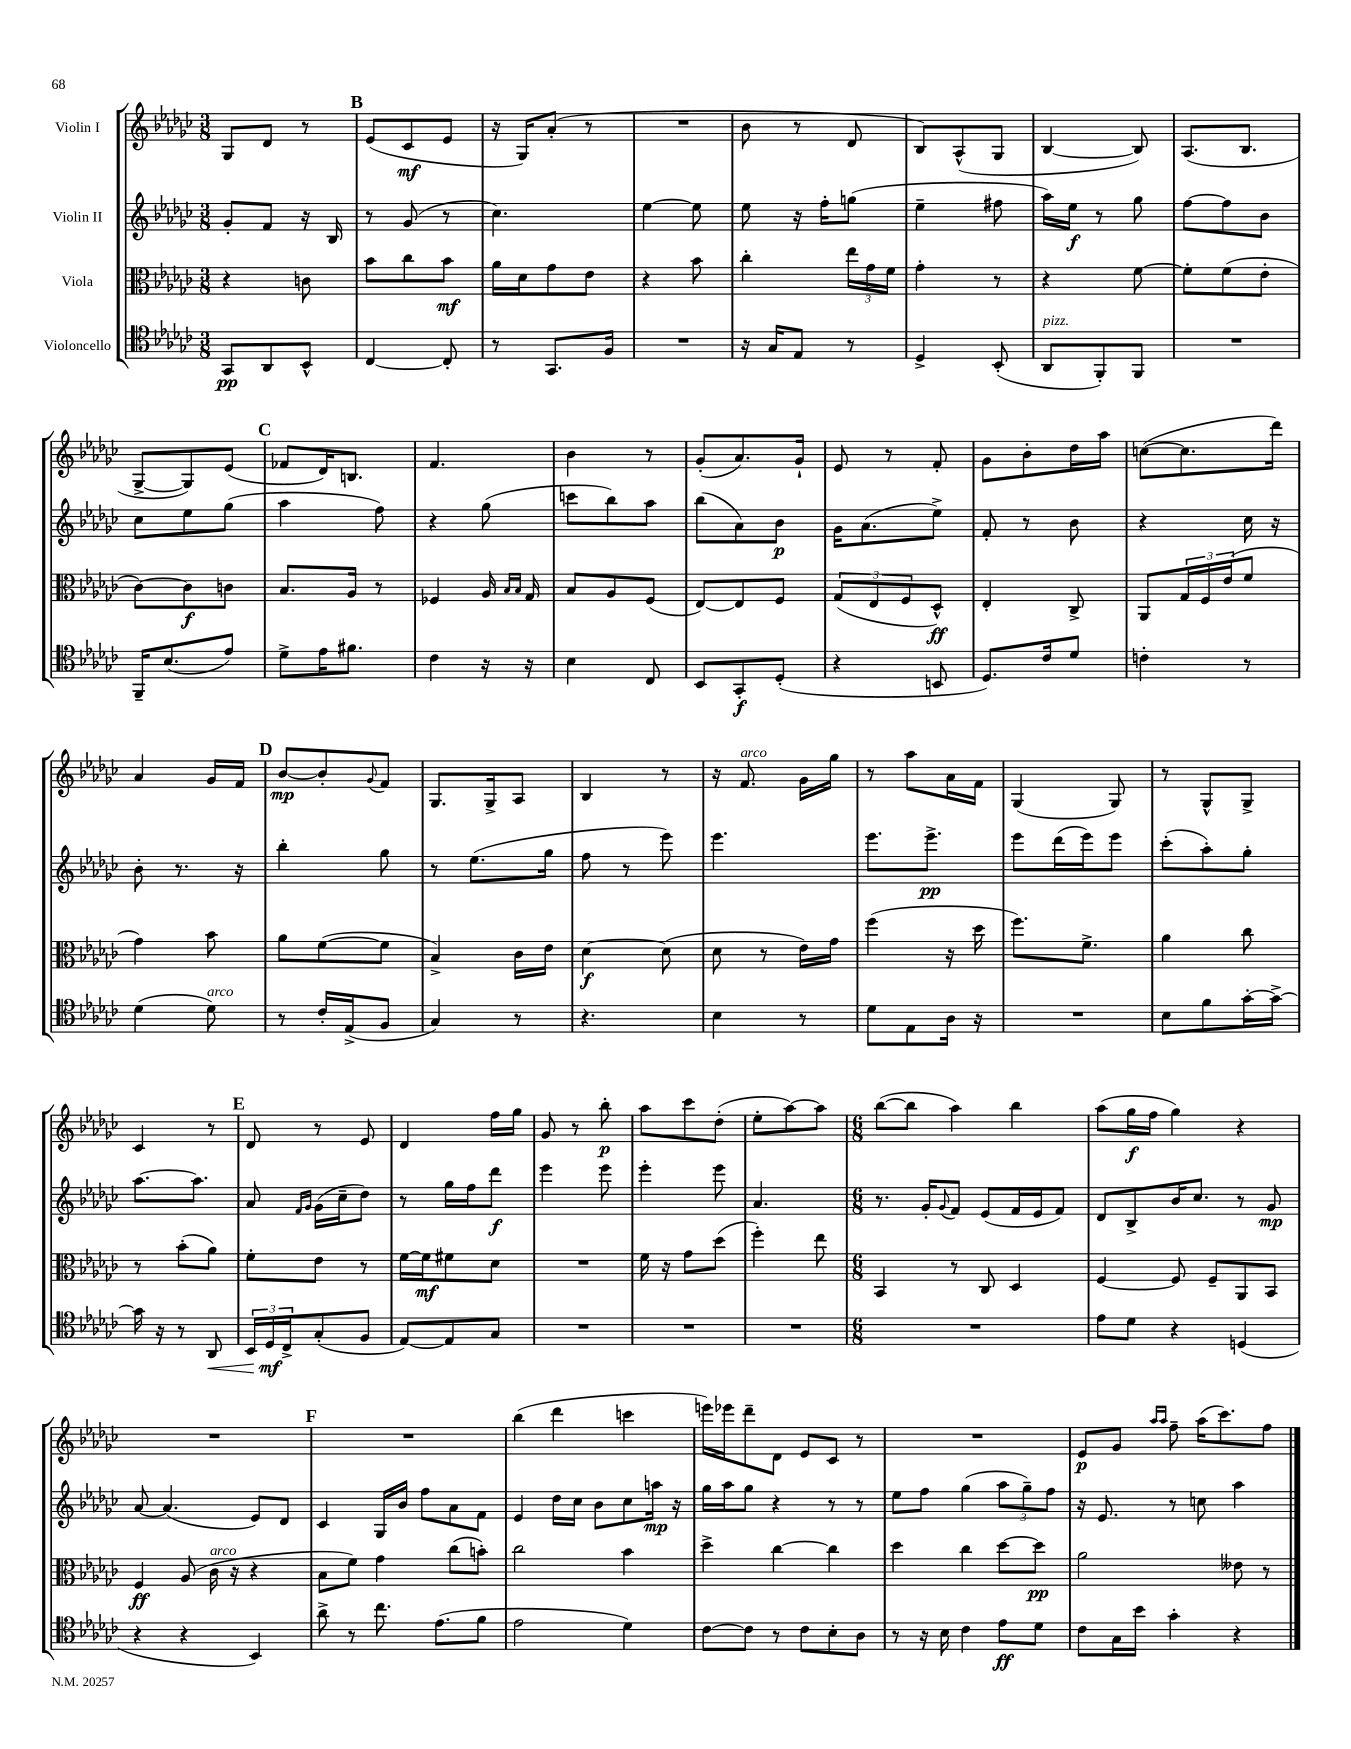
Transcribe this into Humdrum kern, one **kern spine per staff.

**kern	**dynam	**kern	**dynam	**kern	**dynam	**kern	**dynam
*part4	*part4	*part3	*part3	*part2	*part2	*part1	*part1
*staff4	*staff4	*staff3	*staff3	*staff2	*staff2	*staff1	*staff1
*I"Violoncello	*	*I"Viola	*	*I"Violin II	*	*I"Violin I	*
*clefC4	*	*clefC3	*	*clefG2	*	*clefG2	*
*k[b-e-a-d-g-c-]	*	*k[b-e-a-d-g-c-]	*	*k[b-e-a-d-g-c-]	*	*k[b-e-a-d-g-c-]	*
*M3/8	*	*M3/8	*	*M3/8	*	*M3/8	*
=30	=30	=30	=30	=30	=30	=30	=30
8GG-/L	pp	4r	.	8g-'/L	.	8G-/L	.
8AA-/	.	.	.	8f/J	.	8d-/J	.
8BB-^^/J	.	8cn\	.	16r	.	8r	.
.	.	.	.	16B-/	.	.	.
!!LO:REH:place=s1:t=B
=31	=31	=31	=31	=31	=31	=31	=31
[4C-/	.	8b-\L	.	8r	.	(8e-/L	.
.	.	8cc-\	.	(8g-/	.	8c-/	mf
8C-'/]	.	8b-\J	mf	8r	.	8e-/J	.
=32	=32	=32	=32	=32	=32	=32	=32
8r	.	16a-\LL	.	4.cc-\)	.	16r	.
.	.	16d-\J	.	.	.	16G-/KL)	.
8.GG-/L	.	8g-\	.	.	.	(8a-'/J	.
.	.	8e-\J	.	.	.	8r	.
16F/Jk	.	.	.	.	.	.	.
=33	=33	=33	=33	=33	=33	=33	=33
4.r	.	4r	.	[4ee-\	.	4.r	.
.	.	8b-\	.	8ee-\]	.	.	.
=34	=34	=34	=34	=34	=34	=34	=34
16r	.	4cc-'\	.	8ee-\	.	8b-\	.
16G-/KL	.	.	.	.	.	.	.
8E-/J	.	.	.	16r	.	8r	.
.	.	.	.	16ff'\KL	.	.	.
8r	.	24ee-\LL	.	(8ggn\J	.	8d-/	.
.	.	24g-\	.	.	.	.	.
.	.	24f\JJ	.	.	.	.	.
=35	=35	=35	=35	=35	=35	=35	=35
4D-^/	.	4g-'\	.	4ee-~\	.	8B-/L)	.
.	.	.	.	.	.	(8A-^^/	.
(8BB-'/	.	8r	.	8ff#X\	.	8G-/J	.
=36	=36	=36	=36	=36	=36	=36	=36
!LO:TX:a:i:t=pizz.	!	!	!	!	!	!	!
8AA-/L	.	4r	.	16aa-\LL)	.	[4B-/	.
.	.	.	.	16ee-\JJ	f	.	.
8FF'/)	.	.	.	8r	.	.	.
8FF/J	.	[8f\	.	8gg-\	.	8B-/])	.
=37	=37	=37	=37	=37	=37	=37	=37
4.r	.	8f'\L]	.	[8ff\L	.	(8.A-/L	.
.	.	(8f\	.	8ff\]	.	.	.
.	.	.	.	.	.	8.B-/J	.
.	.	8e-'\J	.	8b-\J	.	.	.
!!LO:LB:g=z
=38	=38	=38	=38	=38	=38	=38	=38
16FF~/KL	.	[8c-\L)	.	8cc-\L	.	[8G-^/L	.
(8.B-/	.	.	.	.	.	.	.
.	.	8c-\]	f	8ee-\	.	8G-/])	.
8e-/J)	.	8cn\J	.	(8gg-\J	.	(8e-/J	.
!!LO:REH:place=s1:t=C
=39	=39	=39	=39	=39	=39	=39	=39
8d-^\L	.	8.B-/L	.	4aa-\	.	8f-X/L	.
16e-\K	.	.	.	.	.	16d-/K)	.
8.f#X\J	.	16A-/Jk	.	.	.	8.Bn/J	.
.	.	8r	.	8ff\)	.	.	.
=40	=40	=40	=40	=40	=40	=40	=40
4c-\	.	4F-X/	.	4r	.	4.f/	.
16r	.	16A-/	.	(8gg-\	.	.	.
.	.	16qqB-/LL	.	.	.	.	.
.	.	16qqB-/JJ	.	.	.	.	.
16r	.	16G-/	.	.	.	.	.
=41	=41	=41	=41	=41	=41	=41	=41
4B-\	.	8B-/L	.	8cccn\L	.	4b-\	.
.	.	8A-/	.	8bb-\)	.	.	.
8C-/	.	(8F/J	.	8aa-\J	.	8r	.
=42	=42	=42	=42	=42	=42	=42	=42
8BB-/L	.	[8E-/L)	.	(8bb-\L	.	(8g-'/L	.
8GG-'/	f	8E-/]	.	8a-\)	.	8.a-/)	.
(8D-'/J	.	8F/J	.	8b-\J	p	.	.
.	.	.	.	.	.	16g-`/Jk	.
=43	=43	=43	=43	=43	=43	=43	=43
4r	.	(12G-/L	.	16g-\KL	.	8e-/	.
.	.	.	.	(8.a-\	.	.	.
.	.	12E-/	.	.	.	.	.
.	.	.	.	.	.	8r	.
.	.	12F/	.	.	.	.	.
8BBn/	.	8D-^^/J)	ff	8ee-^\J)	.	8f'/	.
=44	=44	=44	=44	=44	=44	=44	=44
8.D-/L)	.	4E-'/	.	8f'/	.	8g-\L	.
.	.	.	.	8r	.	8b-'\	.
16c-/k	.	.	.	.	.	.	.
8d-/J	.	8C-^/	.	8b-\	.	16dd-\L	.
.	.	.	.	.	.	16aa-\JJ	.
=45	=45	=45	=45	=45	=45	=45	=45
4cn'\	.	8AA-/L	.	4r	.	([8ccn\L	.
.	.	24G-/L	.	.	.	8.cc\]	.
.	.	24F/	.	.	.	.	.
.	.	(24e-/J	.	.	.	.	.
8r	.	8f/J	.	16cc-\	.	.	.
.	.	.	.	16r	.	16ddd-\Jk)	.
!!LO:LB:g=z
=46	=46	=46	=46	=46	=46	=46	=46
(4d-\	.	4g-\)	.	8b-'\	.	4a-/	.
.	.	.	.	8.r	.	.	.
!LO:TX:a:i:t=arco	!	!	!	!	!	!	!
8d-\)	.	8b-\	.	.	.	16g-/LL	.
.	.	.	.	16r	.	16f/JJ	.
!!LO:REH:place=s1:t=D
=47	=47	=47	=47	=47	=47	=47	=47
8r	.	8a-\L	.	4bb-'\	.	[8b-/L	mp
16c-'/LL	.	([8f\	.	.	.	8b-'/]	.
(16E-^/J	.	.	.	.	.	.	.
.	.	.	.	.	.	8qqg-/	.
8F/J	.	8f\J]	.	8gg-\	.	8f/J	.
=48	=48	=48	=48	=48	=48	=48	=48
4G-/)	.	4B-^/)	.	8r	.	8.G-/L	.
.	.	.	.	(8.ee-\L	.	.	.
.	.	.	.	.	.	16G-^/k	.
8r	.	16c-\LL	.	.	.	8A-/J	.
.	.	16e-\JJ	.	16gg-\Jk	.	.	.
=49	=49	=49	=49	=49	=49	=49	=49
4.r	.	[4d-\	f	8ff\	.	4B-/	.
.	.	.	.	8r	.	.	.
.	.	(8d-\]	.	8eee-\)	.	8r	.
=50	=50	=50	=50	=50	=50	=50	=50
4B-\	.	8d-\	.	4.eee-\	.	16r	.
!	!	!	!	!	!	!LO:TX:a:i:t=arco	!
.	.	.	.	.	.	8.f/	.
.	.	8r	.	.	.	.	.
8r	.	16e-\LL)	.	.	.	16g-\LL	.
.	.	16g-\JJ	.	.	.	16gg-\JJ	.
=51	=51	=51	=51	=51	=51	=51	=51
8d-\L	.	(4ff\	.	8.eee-\L	.	8r	.
8E-\	.	.	.	.	.	8aa-\L	.
.	.	.	.	8.eee-^\J	pp	.	.
16A-\Jk	.	16r	.	.	.	16a-\L	.
16r	.	16dd-\	.	.	.	16f\JJ	.
=52	=52	=52	=52	=52	=52	=52	=52
4.r	.	8.ff\L)	.	8eee-\L	.	(4G-/	.
.	.	.	.	(16ddd-\L	.	.	.
.	.	8.f^\J	.	16eee-\J)	.	.	.
.	.	.	.	8eee-\J	.	8G-/)	.
=53	=53	=53	=53	=53	=53	=53	=53
8B-\L	.	4a-\	.	(8ccc-'\L	.	8r	.
8f\	.	.	.	8aa-'\)	.	8G-^^/L	.
[16g-'\L	.	8cc-\	.	8gg-'\J	.	8G-^/J	.
16g-^\JJ_	.	.	.	.	.	.	.
!!LO:LB:g=z
=54	=54	=54	=54	=54	=54	=54	=54
16g-\]	.	8r	.	[8.aa-\L	.	4c-/	.
16r	.	.	.	.	.	.	.
8r	.	(8b-'\L	.	.	.	.	.
.	.	.	.	8.aa-\J]	.	.	.
!	!LO:HP:b	!	!	!	!	!	!
8AA-/	<	8a-\J)	.	.	.	8r	.
!!LO:REH:place=s1:t=E
=55	=55	=55	=55	=55	=55	=55	=55
24BB-/LL	.	8f'\L	.	8a-/	.	8d-/	.
24D-/	mf	.	.	.	.	.	.
24C-^/J	[	.	.	.	.	.	.
.	.	.	.	16qqf/LL	.	.	.
.	.	.	.	16qqg-/JJ	.	.	.
(8G-'/	.	8e-\J	.	(16g-\LL	.	8r	.
.	.	.	.	16cc-~\J	.	.	.
8F/J	.	8r	.	8dd-\J)	.	8e-/	.
=56	=56	=56	=56	=56	=56	=56	=56
[8E-/L)	.	[16f\LL	.	8r	.	4d-/	.
.	.	16f\J]	mf	.	.	.	.
8E-/]	.	8f#X\	.	16gg-\LL	.	.	.
.	.	.	.	16ff\J	.	.	.
8G-/J	.	8d-\J	.	8ddd-\J	f	16ff\LL	.
.	.	.	.	.	.	16gg-\JJ	.
=57	=57	=57	=57	=57	=57	=57	=57
4.r	.	4.r	.	4eee-\	.	8g-/	.
.	.	.	.	.	.	8r	.
.	.	.	.	8eee-\	.	8bb-'\	p
=58	=58	=58	=58	=58	=58	=58	=58
4.r	.	16f\	.	4eee-'\	.	8aa-\L	.
.	.	16r	.	.	.	.	.
.	.	8g-\L	.	.	.	8ccc-\	.
.	.	(8dd-\J	.	8eee-\	.	(8dd-'\J	.
=59	=59	=59	=59	=59	=59	=59	=59
4.r	.	4ff'\)	.	4.a-/	.	8ee-'\L	.
.	.	.	.	.	.	[8aa-\)	.
.	.	8ee-\	.	.	.	8aa-\J]	.
=60	=60	=60	=60	=60	=60	=60	=60
*M6/8	*	*M6/8	*	*M6/8	*	*M6/8	*
2.r	.	4BB-/	.	8.r	.	([8bb-\L	.
.	.	.	.	.	.	8bb-\J]	.
.	.	.	.	16g-'/KL	.	.	.
.	.	.	.	8qqg-/	.	.	.
.	.	8r	.	8f/J	.	4aa-\)	.
.	.	8C-/	.	(8e-/L	.	.	.
.	.	4D-/	.	16f/L	.	4bb-\	.
.	.	.	.	16e-/J	.	.	.
.	.	.	.	8f/J)	.	.	.
=61	=61	=61	=61	=61	=61	=61	=61
8e-\L	.	[4F/	.	8d-/L	.	(8aa-\L	.
8d-\J	.	.	.	8B-^/	.	16gg-\L	f
.	.	.	.	.	.	16ff\JJ	.
4r	.	8F/]	.	16b-/K	.	4gg-\)	.
.	.	.	.	8.cc-/J	.	.	.
.	.	8F~/L	.	.	.	.	.
(4Dn/	.	8AA-/	.	8r	.	4r	.
.	.	8BB-/J	.	8g-/	mp	.	.
!!LO:LB:g=z
=62	=62	=62	=62	=62	=62	=62	=62
4r	.	4F/	ff	[8a-/	.	2.r	.
.	.	.	.	(4.a-/]	.	.	.
4r	.	(8A-/	.	.	.	.	.
!	!	!LO:TX:a:i:t=arco	!	!	!	!	!
.	.	16c-\	.	.	.	.	.
.	.	16r	.	.	.	.	.
4BB-/)	.	4r	.	8e-/L)	.	.	.
.	.	.	.	8d-/J	.	.	.
!!LO:REH:place=s1:t=F
=63	=63	=63	=63	=63	=63	=63	=63
8a-^\	.	8B-\L	.	4c-/	.	2.r	.
8r	.	8f\J)	.	.	.	.	.
8.cc-\	.	4g-\	.	16G-/LL	.	.	.
.	.	.	.	16b-/JJ	.	.	.
.	.	.	.	8ff\L	.	.	.
(8.e-\L	.	.	.	.	.	.	.
.	.	(8cc-\L	.	8a-\	.	.	.
8f\J	.	8bn'\J)	.	8f\J	.	.	.
=64	=64	=64	=64	=64	=64	=64	=64
2e-\	.	2cc-\	.	4e-/	.	(4bb-\	.
.	.	.	.	16dd-\LL	.	4ddd-\	.
.	.	.	.	16cc-\JJ	.	.	.
.	.	.	.	8b-\L	.	.	.
4d-\)	.	4b-\	.	8cc-\	.	4cccn\	.
.	.	.	.	16aan\Jk	mp	.	.
.	.	.	.	16r	.	.	.
=65	=65	=65	=65	=65	=65	=65	=65
[8c-\L	.	4dd-^\	.	16gg-\LL	.	16eeen\LL)	.
.	.	.	.	16aa-\J	.	16eee-X\J	.
8c-\J]	.	.	.	8gg-\J	.	8ddd-~\	.
8r	.	[4cc-\	.	4r	.	8d-\J	.
8c-\L	.	.	.	.	.	8e-/L	.
8B-'\	.	4cc-\]	.	8r	.	8c-/J	.
8A-\J	.	.	.	8r	.	8r	.
=66	=66	=66	=66	=66	=66	=66	=66
8r	.	4dd-\	.	8ee-\L	.	2.r	.
16r	.	.	.	8ff\J	.	.	.
16B-\	.	.	.	.	.	.	.
4c-\	.	4cc-\	.	(4gg-\	.	.	.
8e-\L	ff	[8dd-\L	.	12aa-\L	.	.	.
.	.	.	.	12gg-~\)	.	.	.
8d-\J	.	8dd-\J]	pp	.	.	.	.
.	.	.	.	12ff\J	.	.	.
=67	=67	=67	=67	=67	=67	=67	=67
8c-\L	.	2a-\	.	16r	.	8e-/L	p
.	.	.	.	8.e-/	.	.	.
16G-\L	.	.	.	.	.	8g-/J	.
16b-\JJ	.	.	.	.	.	.	.
.	.	.	.	.	.	16qqaa-/LL	.
.	.	.	.	.	.	16qqaa-/JJ	.
4g-'\	.	.	.	8r	.	8ff~\	.
.	.	.	.	8ccn\	.	(16aa-\KL	.
.	.	.	.	.	.	8.ccc-\)	.
4r	.	8e--X\	.	4aa-\	.	.	.
.	.	8r	.	.	.	8ff\J	.
==	==	==	==	==	==	==	==
*-	*-	*-	*-	*-	*-	*-	*-
